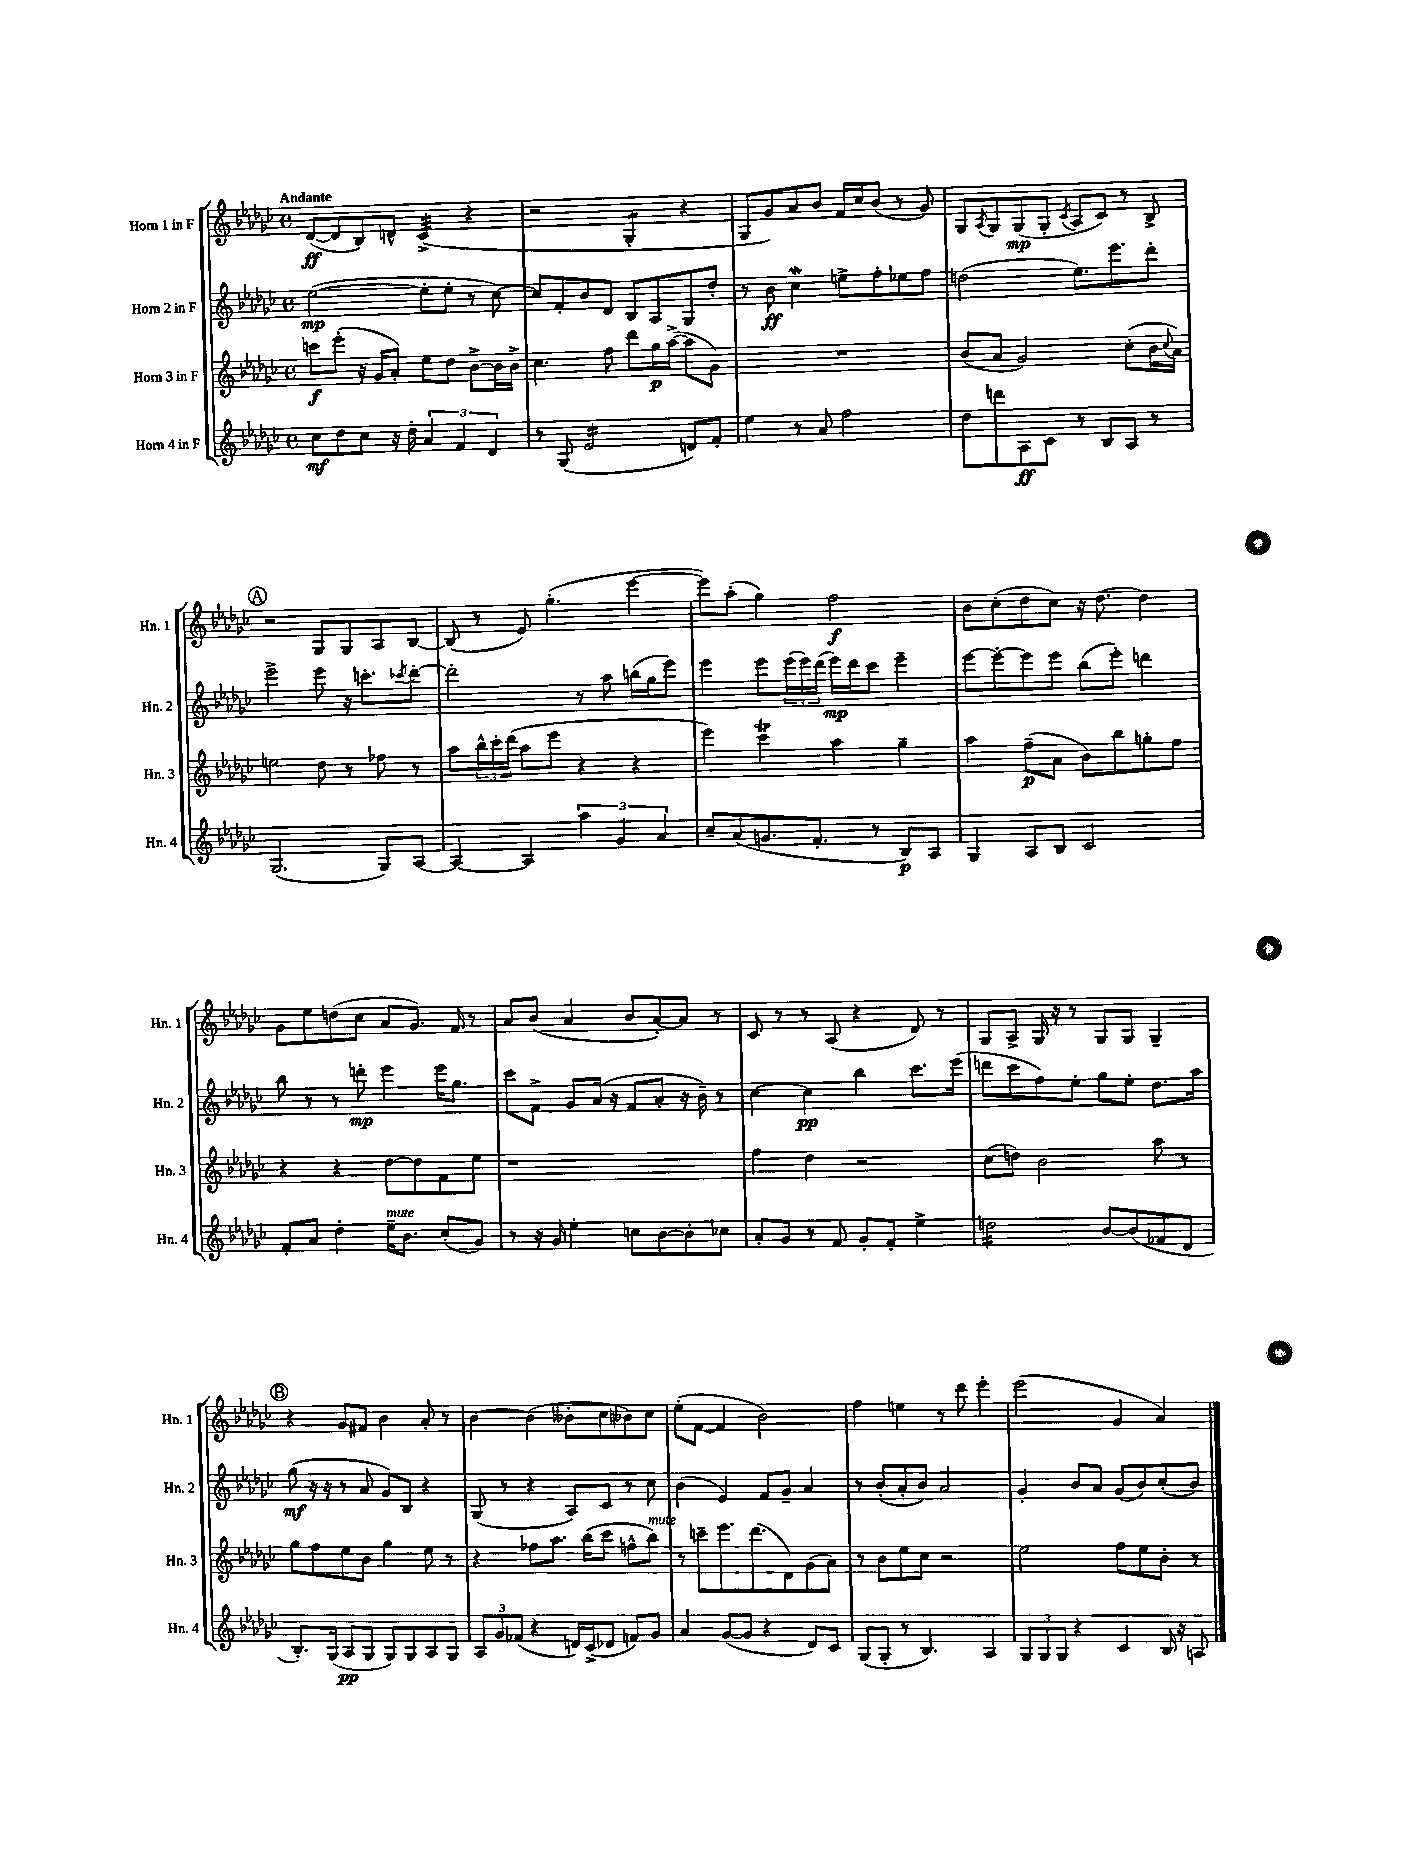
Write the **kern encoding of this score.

**kern	**kern	**kern	**kern
*staff4	*staff3	*staff2	*staff1
*clefG2	*clefG2	*clefG2	*clefG2
*k[b-e-a-d-g-c-]	*k[b-e-a-d-g-c-]	*k[b-e-a-d-g-c-]	*k[b-e-a-d-g-c-]
*M4/4	*M4/4	*M4/4	*M4/4
*met(c)	*met(c)	*met(c)	*met(c)
8cc-\L	8ccc\L	([2ee-\	([8d-/L
8dd-\	(8eee-'\J	.	8d-/]
8cc-\J	16r	.	8B-/)
.	16g-/LK	.	.
16r	8a-'/J)	.	8d^^/J
16dd-'\	.	.	.
6a-/	8ee-\L	8ee-'\]L	(4c-^/
.	8dd-\J	8ee-'\J	.
6f/	.	.	.
.	[8b-^\L	8r	4r
6d-/	.	.	.
.	16b-\]L	[8cc-\)	.
.	16b-^\JJ	.	.
=	=	=	=
8r	4.cc-\	8cc-/]L	2r
(8G-/	.	8f'/	.
2e-/	.	8b-/	.
.	8ff\	8d-/J	.
.	8ddd-\L	8B-/L	4G-'/
.	16gg-\L	8A-/	.
.	([16aa-^\JJ	.	.
8d/L)	8aa-\]L	8G-/	4r
8f'/J	8g-\J)	8dd-'/J	.
=	=	=	=
4ee-\	1r	8r	8G-/L
.	.	8b-\	8g-/)
8r	.	4cc-\	8a-/
8a-/	.	.	8b-/J
2ff\	.	8ee^\L	16f/LL
.	.	.	16cc-/J
.	.	8ff'\	(8b-/J
.	.	8ee-\	8r
.	.	8ff\J	8g-/)
=	=	=	=
8dd-\L	(8b-/L	(2dd\	8G-/L
.	.	.	8qA-/
8ddd\	8a-/J	.	8G-/
8A-\	2g-/)	.	(8G-/
8c-\J	.	.	8G-'/J
.	.	.	8qc-/
8r	.	8.ee-\L)	8A-/L
8B-/L	.	.	8c-/J)
.	.	8.eee-\	.
8A-/J	(8cc-'\L	.	8r
8r	16b-\L	8ddd-'\J	8B-^/
.	8qqcc-/	.	.
.	16a-\JJ)	.	.
=	=	=	=
(2.G-/	2ee\	2eee-^\	2r
.	8dd-\	8eee-\	8G-/L
.	8r	16r	8G-/
.	.	8.ccc'\L	.
8G-/L)	8ff-\	.	8A-/
.	.	8qccc-/	.
[8A-/J	8r	[8ddd-'\J	[8B-/J
=	=	=	=
4A-/_	8aa-\L	2ddd-'\]	(8B-/]
.	24bb-^^\L	.	8r
.	24ccc-'\	.	.
.	(24ddd-\JJ	.	.
4A-/]	8aa-\L	.	8e-/)
.	8eee-\J	.	(4.gg-'\
6aa-\	4r	8r	.
.	.	8aa-\	.
6g-/	.	.	.
.	4r	(16bb\LL	[4eee-\
.	.	16gg-\J	.
6a-/	.	.	.
.	.	8eee-\J)	.
=	=	=	=
8cc-~/L	4eee-\)	4eee-\	8eee-\]L)
(8a-/	.	.	(8aa-'\J
8.g/	4ccc-\	8eee-\L	4gg-\)
.	.	(24eee-\L	.
.	.	24eee-\)	.
8.f'/J	.	.	.
.	.	(24ddd-\JJ	.
.	4aa-\	16eee-\LL)	2ff\
.	.	16ddd-\J	.
8r	.	8ccc-\J	.
8B-/L)	4gg-~\	4eee-~\	.
8A-/J	.	.	.
=	=	=	=
4G-/	4aa-\	[8eee-\L	8b-\L
.	.	8eee-'\_	(8cc-'\
8A-/L	(8ff~\L	8eee-\]	8dd-\
8B-/J	8a-\J	8eee-\J	8cc-\J)
2c-/	8b-\L)	(8bb-\L	16r
.	.	.	[8.dd-\
.	8bb-\	8eee-'\J)	.
.	8gg'\	4ddd\	4dd-\]
.	8ff\J	.	.
=	=	=	=
8f'/L	4r	8bb-\	8g-\L
8a-/J	.	8r	8ee-\
4dd-'\	4r	8r	(8dd\
.	.	8ddd'\	8cc-\J
16ee-~\LK	[8dd-\L	4eee-\	8a-/L
8.b-\J	.	.	.
.	8dd-\]	.	8.g-/J)
(8cc-'/L	8f\	16eee-\LK	.
.	.	8.gg-\J	16f/
8g-/J)	8ee-\J	.	8r
=	=	=	=
8r	1r	8ccc-\L	8a-/L
16r	.	8f^\J	(8b-/J
16g-/	.	.	.
4ee-'\	.	8g-/L	4a-/
.	.	(16a-/Jk	.
.	.	16r	.
8cc\L	.	8f/L	8b-/L
[8b-\	.	8a-'/J	[8a-'/)
8b-'\]	.	16r	8a-/]J
.	.	16b-~\)	.
8cc-\J	.	8r	8r
=	=	=	=
8a-'/L	4ff\	[4cc-\	8c-/
8g-/J	.	.	8r
8r	4dd-\	4cc-\]	8r
8f/	.	.	(8A-/
8g-'/L	2r	4bb-\	4r
8f'/J	.	.	.
4ee-^\	.	8.ccc-\L	8d-/)
.	.	.	8r
.	.	(16eee-\Jk	.
=	=	=	=
2dd\	(8cc-\L	8ddd\L	8G-/L
.	8dd\J)	8ccc-\	8A-^/J
.	2b-\	8ff\)	16G-/
.	.	.	16r
.	.	8ee-'\J	8r
[8b-/L	.	8gg-\L	8G-/L
(8b-/]	.	8ee-'\J	8G-/J
8f-/	8aa-\	8.dd-\L	4G-~/
8d-/J	8r	.	.
.	.	16aa-\Jk	.
=	=	=	=
8.B-'/L)	8gg-\L	(8gg-\	4r
.	8ff\	16r	.
(16G-/Jk	.	16r	.
8A-/L	8ee-\	8r	8g-/L
8G-/J	8b-\J	8a-/	8f#/J
8G-/L)	4gg-\	8g-/L)	4b-\
8G-/	.	8B-/J	.
8A-/	8ee-\	4r	8a-'/
8G-/J	8r	.	8r
=	=	=	=
12A-/L	4r	(8G-/	[4b-\
12g-/	.	.	.
.	.	8r	.
(12f-/J	.	.	.
4r	8ff-\L	4r	(4b-\]
.	8.aa-\J	.	.
16d/LL)	.	8A-/L)	8b--'\L
(16c-^/J	(16bb-\LK	.	.
8d-/J	8ccc-\J	8c-/J	8cc-\
8f/L)	8ff^^\L	8r	8b-\)
8g-/J	8bb-\J)	8cc-\	8cc-\J
=	=	=	=
4a-/	8r	(4b-\	(8ee-'\L
.	8ccc~\L	.	[8f\J
([8g-/L	8.eee-\	4e-/)	4f/]
8g-/]J	.	.	.
.	(8.ddd-\	.	.
4r	.	8f/L	2b-\)
.	8d-\)	8g-~/J	.
8d-/L)	(8g-\	4a-/	.
8c-/J	8a-\J)	.	.
=	=	=	=
(8G-/L	8r	8r	4ff\
8G-'/J	8b-\L	(8b-'/L	.
8r	8ee-\	8a-'/	4ee\
4.B-/)	8cc-\J	8b-/J)	.
.	2r	2a-/	8r
.	.	.	8ddd-\
4A-/	.	.	4eee-'\
=	=	=	=
12G-/L	2ee-\	4g-'/	(2eee-\
12G-/	.	.	.
12G-/J	.	.	.
4r	.	8b-/L	.
.	.	8a-/J	.
4c-/	8ff\L	(8g-/L	4g-/
.	8ee-\	8b-/)	.
16B-/	8b-'\J	(8cc-'/	4a-/)
16r	.	.	.
8A/	8r	8b-/J)	.
==	==	==	==
*-	*-	*-	*-
